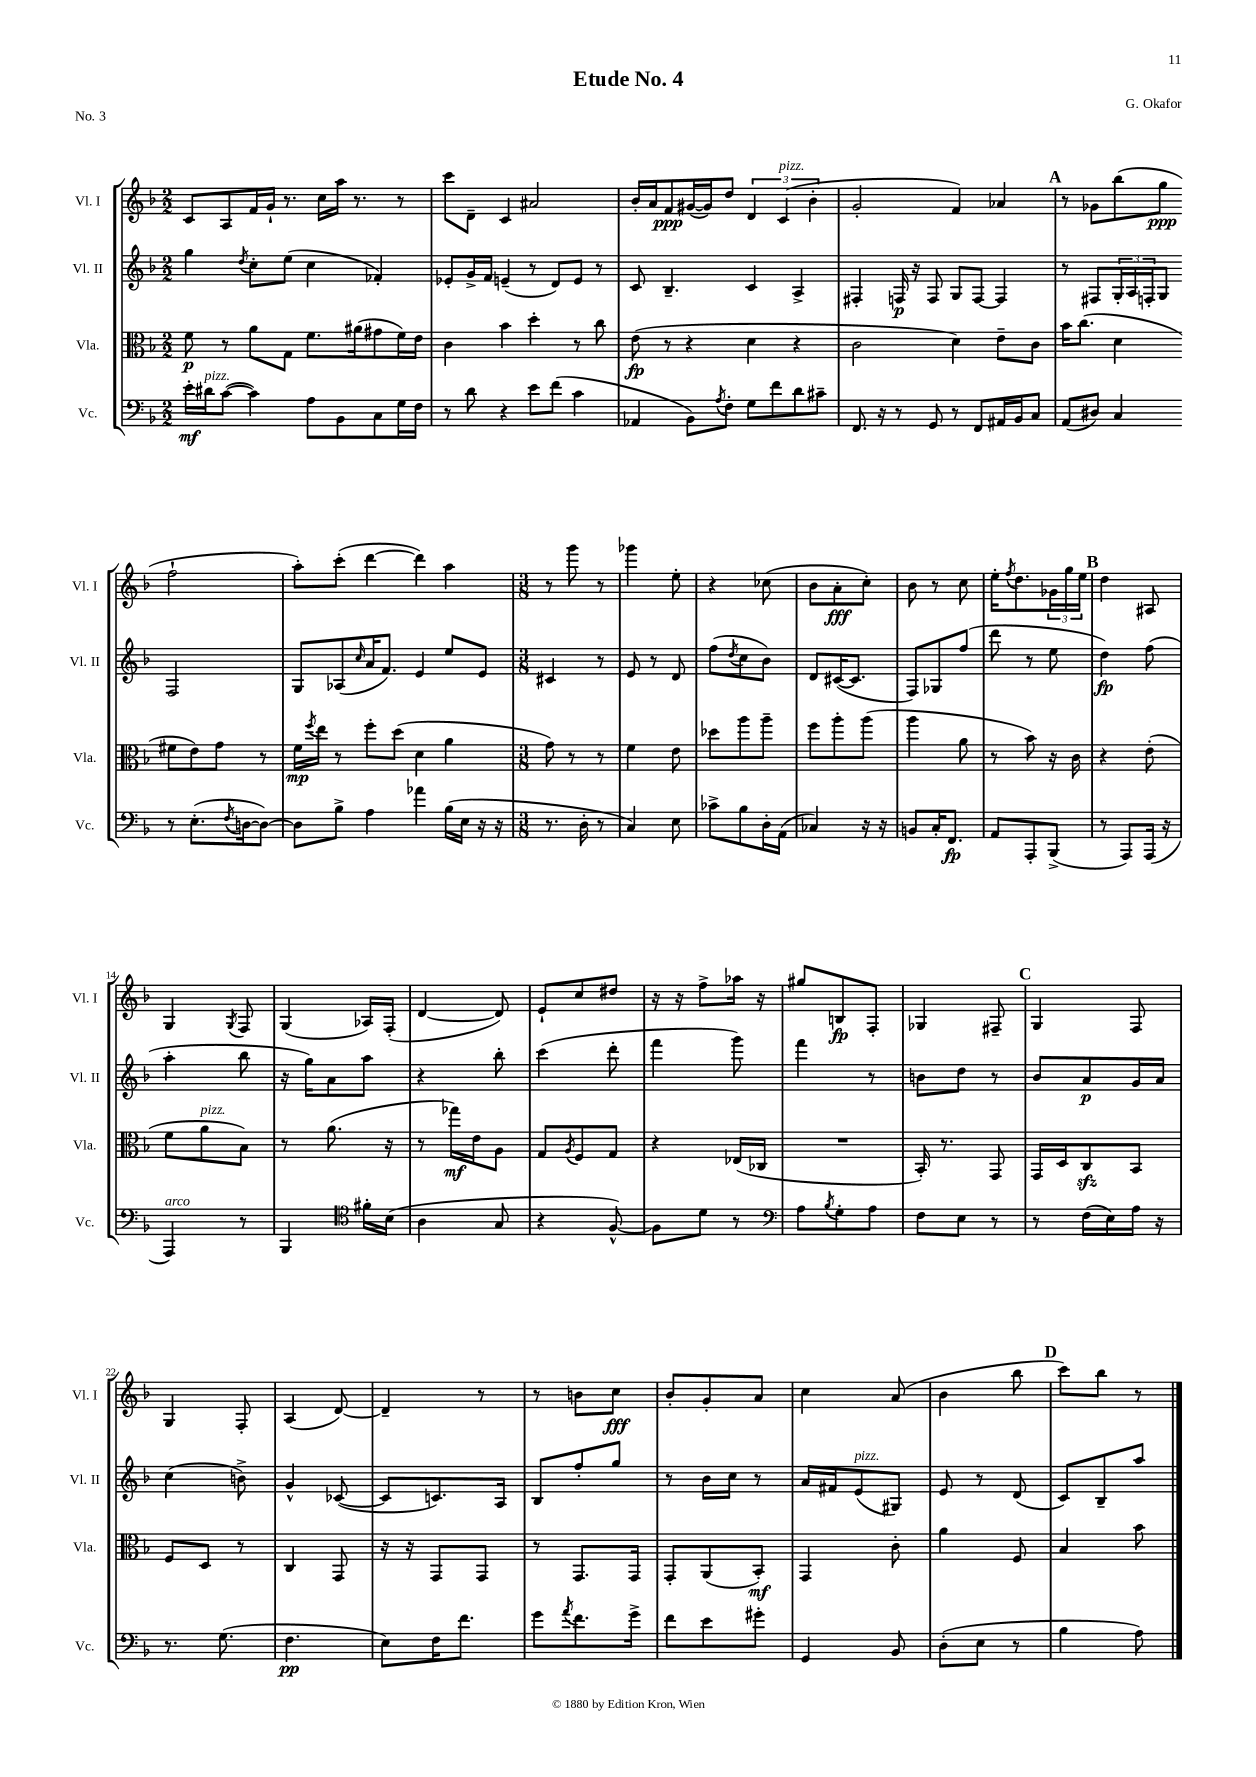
\header { title = "Etude No. 4" composer = "G. Okafor" piece = "No. 3" }
<<
\new StaffGroup <<
\new Staff = "s0" \with { instrumentName = "Vl. I" shortInstrumentName = "Vl. I" } {
    \clef treble \key f \major \numericTimeSignature \time 2/2
    c'8 a8 f'16 g'16-! r8. c''16 a''16 r8. r8 |
    c'''8 d'8-- c'4 ais'2 |
    bes'16-. a'16 f'8\ppp gis'16~( gis'16) d''8 \tuplet 3/2 { d'4 c'4^\markup { \italic "pizz." }( bes'4-. } |
    g'2-. f'4) aes'4 |
    \mark \markup { \bold "A" } r8 ges'8 bes''8( g''8\ppp f''2-! |
    a''8-.) c'''8-.( d'''4~ d'''4) a''4 |
    \numericTimeSignature \time 3/8 r8 g'''8 r8 |
    ges'''4 e''8-. |
    r4 ces''8( |
    bes'8 a'8-.\fff c''8-.) |
    bes'8 r8 c''8 |
    e''16-. \acciaccatura { f''8 } d''8. \tuplet 3/2 { ges'16 g''16 e''16 } |
    \mark \markup { \bold "B" } d''4 ais8 |
    g4 \acciaccatura { g8 } f8 |
    g4( aes16) f16-.( |
    d'4~ d'8) |
    e'8-! c''8 dis''8 |
    r16 r16 f''8-> aes''16 r16 |
    gis''8 b8\fp f8-. |
    ges4 fis8-- |
    \mark \markup { \bold "C" } g4 f8 |
    g4 f8-. |
    a4( d'8~) |
    d'4-- r8 |
    r8 b'8 c''8\fff |
    bes'8-. g'8-. a'8 |
    c''4 a'8( |
    bes'4 bes''8 |
    \mark \markup { \bold "D" } c'''8) bes''8 r8 \bar "|." |
}
\new Staff = "s1" \with { instrumentName = "Vl. II" shortInstrumentName = "Vl. II" } {
    \clef treble \key f \major \numericTimeSignature \time 2/2
    g''4 \acciaccatura { d''8 } c''8-. e''8( c''4 fes'4-.) |
    ees'8-. g'16-> f'16 e'4--( r8 d'8) e'8 r8 |
    c'8 bes4.-- c'4 a4-> |
    fis4-. f16\p r16 f8 g8 f8~ f4 |
    \mark \markup { \bold "A" } r8 fis8 \tuplet 3/2 { g16-. a16 f16-. } g8 f2 |
    g8 aes8( \grace { c''16 } a'16 f'8.) e'4 e''8 e'8 |
    \numericTimeSignature \time 3/8 cis'4 r8 |
    e'8 r8 d'8 |
    f''8( \acciaccatura { d''8 } c''8 bes'8) |
    d'8 cis'16~( cis'8. |
    f8) ges8 f''8( |
    d'''8 r8 e''8 |
    \mark \markup { \bold "B" } d''4\fp) f''8( |
    a''4-. bes''8 |
    r16 g''16) a'8 a''8 |
    r4 bes''8-. |
    c'''4( d'''8-. |
    f'''4 g'''8) |
    f'''4 r8 |
    b'8 d''8 r8 |
    \mark \markup { \bold "C" } bes'8 a'8\p g'16 a'16 |
    c''4( b'8->) |
    g'4-^ ces'8~( |
    ces'8 c'8.) a16 |
    bes8 f''8-. g''8 |
    r8 bes'16 c''16 r8 |
    a'16 fis'16 e'8^\markup { \italic "pizz." }( gis8) |
    e'8 r8 d'8( |
    \mark \markup { \bold "D" } c'8) bes8-- a''8 \bar "|." |
}
\new Staff = "s2" \with { instrumentName = "Vla." shortInstrumentName = "Vla." } {
    \clef alto \key f \major \numericTimeSignature \time 2/2
    f'8\p r8 a'8 g8 f'8. ais'16( gis'8 f'16) e'16 |
    c'4 bes'4 d''4-. r8 c''8 |
    e'8\fp( r8 r4 d'4 r4 |
    c'2 d'4) e'8-- c'8 |
    \mark \markup { \bold "A" } bes'16 c''8.( d'4 fis'8 e'8) g'8 r8 |
    f'16\mp \acciaccatura { f''8 } e''16 r8 f''8-. d''8( d'4 a'4 |
    \numericTimeSignature \time 3/8 g'8) r8 r8 |
    f'4 e'8 |
    des''8 a''8 a''8-- |
    f''8 a''8-. a''8( |
    a''4 a'8 |
    r8 bes'8) r16 c'16 |
    \mark \markup { \bold "B" } r4 e'8-.( |
    f'8 a'8^\markup { \italic "pizz." } bes8) |
    r8 a'8.( r16 |
    r8 ges''16\mf) e'16 a8 |
    g8 \acciaccatura { a8 } f8 g8 |
    r4 ees16( ces16 |
    R4. |
    bes,16-.) r8. g,8 |
    \mark \markup { \bold "C" } g,16 d16 c8\sfz bes,8 |
    f8 d8 r8 |
    c4 g,8 |
    r16 r16 g,8 g,8 |
    r8 g,8. g,16 |
    g,8-. a,8( bes,8-.\mf) |
    g,4 c'8-. |
    a'4 f8 |
    \mark \markup { \bold "D" } bes4 bes'8 \bar "|." |
}
\new Staff = "s3" \with { instrumentName = "Vc." shortInstrumentName = "Vc." } {
    \clef bass \key f \major \numericTimeSignature \time 2/2
    e'16-.\mf dis'16^\markup { \italic "pizz." } c'8~( c'4) a8 bes,8 c8 g16 f16 |
    r8 d'8 r4 e'8 f'8( c'4 |
    aes,4 bes,8) \acciaccatura { a8 } f8-. g8 f'8 d'8 cis'8-- |
    f,8. r16 r8 g,8 r8 f,8 ais,16 bes,16 c8 |
    \mark \markup { \bold "A" } a,8( dis8) c4 r8 e8.-.( \acciaccatura { f8 } d16~ d8~) |
    d8 bes8-> a4 aes'4 bes16( e16 r16 r16 |
    \numericTimeSignature \time 3/8 r8. d16-. r8 |
    c4) e8 |
    ces'8-> bes8 d16-. a,16( |
    ces4) r16 r16 |
    b,8 c16-. f,8.\fp |
    a,8 a,,8-. bes,,8->( |
    \mark \markup { \bold "B" } r8 a,,8) a,,16( r16 |
    a,,4^\markup { \italic "arco" }) r8 |
    bes,,4 \clef tenor fis'16-. bes16( |
    a4 g8 |
    r4 f8~-^) |
    f8 d'8 r8 |
    \clef bass a8 \acciaccatura { bes8 } g8-. a8 |
    f8 e8 r8 |
    \mark \markup { \bold "C" } r8 f16( e16) a16 r16 |
    r8. g8.( |
    f4.\pp |
    e8) f16 f'8. |
    g'8 \acciaccatura { a'8 } f'8. g'16-> |
    f'8 e'8 gis'8-. |
    g,4 bes,8 |
    d8-.( e8 r8 |
    \mark \markup { \bold "D" } bes4 a8) \bar "|." |
}
>>
>>
